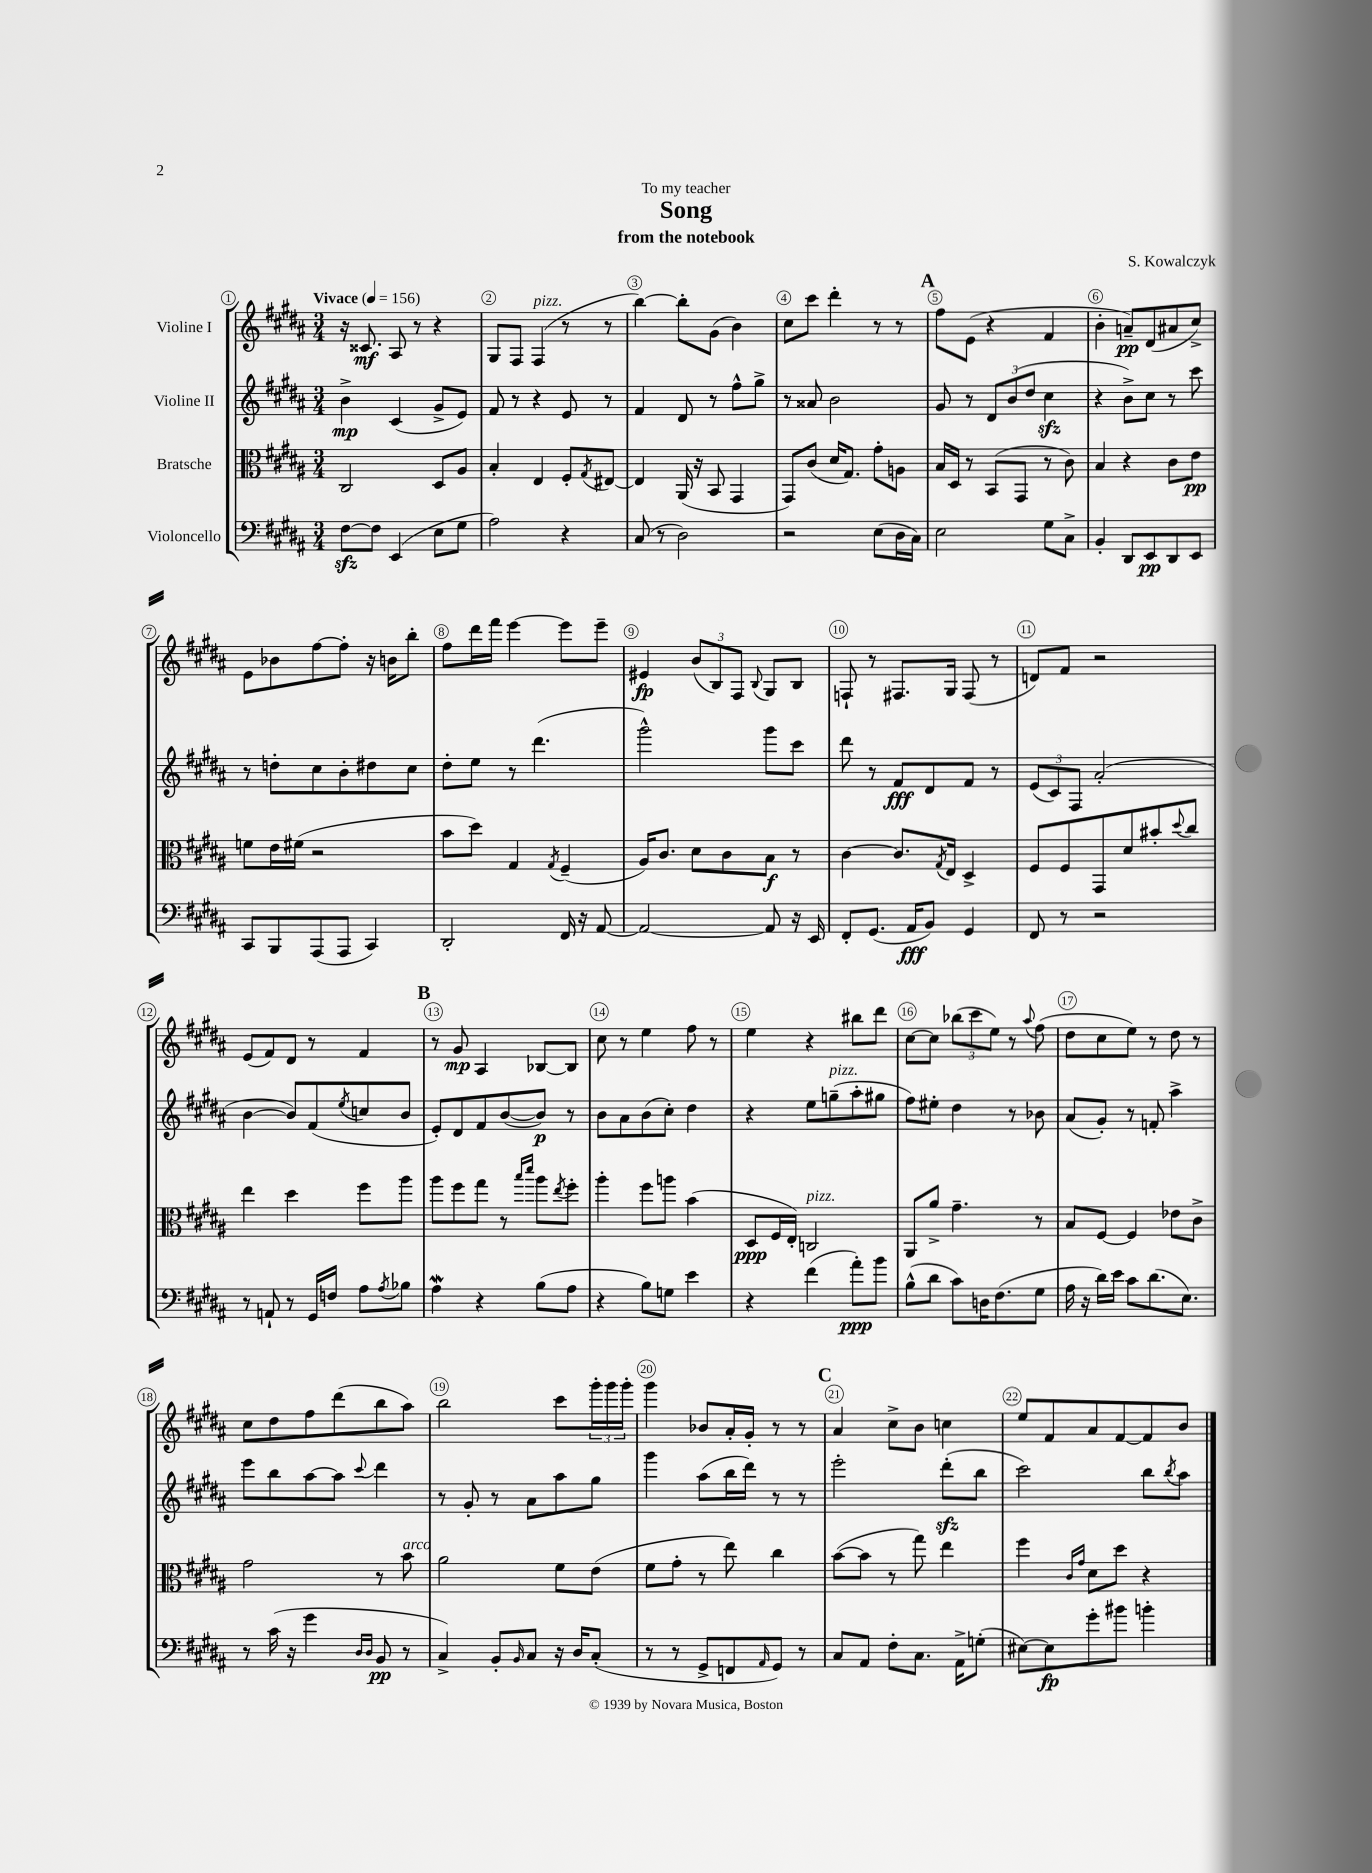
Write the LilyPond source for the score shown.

\header { title = "Song" composer = "S. Kowalczyk" subtitle = "from the notebook" dedication = "To my teacher" }
<<
\new StaffGroup <<
\new Staff = "s0" \with { instrumentName = "Violine I" } {
    \clef treble \key b \major \numericTimeSignature \time 3/4 \tempo "Vivace" 4 = 156
    r16 cisis'8.\mf ais8 r8 r4 |
    gis8 fis8 fis4^\markup { \italic "pizz." }( r8 r8 |
    b''4~) b''8-. gis'8( b'4) |
    cis''8 cis'''8 dis'''4-. r8 r8 |
    \mark \markup { \bold "A" } fis''8 e'8( r4 fis'4 |
    b'4-. a'8--\pp) dis'8( ais'8 cis''8->) |
    e'8 bes'8 fis''8~ fis''8-. r16 b'16 b''8-. |
    fis''8 dis'''16 fis'''16 e'''4~ e'''8 e'''8-- |
    eis'4\fp \tuplet 3/2 { b'8( b8) fis8 } \appoggiatura { b8 } gis8 b8 |
    f8-! r8 fis8. gis16 fis8( r8 |
    d'8) fis'8 r2 |
    e'8( fis'8) dis'8 r8 fis'4 |
    \mark \markup { \bold "B" } r8 gis'8\mp ais4 bes8~ bes8 |
    cis''8 r8 e''4 fis''8 r8 |
    e''4 r4 bis''8 dis'''8 |
    cis''8~ cis''8 \tuplet 3/2 { bes''8( cis'''8 e''8) } r8 \appoggiatura { ais''8 } fis''8( |
    dis''8 cis''8 e''8) r8 dis''8 r8 |
    cis''8 dis''8 fis''8 dis'''8( b''8 ais''8) |
    b''2 cis'''8 \tuplet 3/2 { gis'''16-. gis'''16 gis'''16-. } |
    gis'''4 bes'8 ais'16-. gis'16-. r8 r8 |
    \mark \markup { \bold "C" } ais'4 cis''8-> b'8 c''4 |
    e''8 fis'8 ais'8 fis'8~ fis'8 b'8 \bar "|." |
}
\new Staff = "s1" \with { instrumentName = "Violine II" } {
    \clef treble \key b \major \numericTimeSignature \time 3/4
    b'4->\mp cis'4( gis'8-> e'8) |
    fis'8 r8 r4 e'8 r8 |
    fis'4 dis'8 r8 fis''8-^ gis''8-> |
    r8 aisis'8 b'2 |
    \mark \markup { \bold "A" } gis'8 r8 \tuplet 3/2 { dis'8 b'8( dis''8 } cis''4\sfz |
    r4 b'8->) cis''8 r8 cis'''8 |
    r8 d''8-. cis''8 b'8-. dis''8 cis''8 |
    dis''8-. e''8 r8 dis'''4.( |
    gis'''2-^) gis'''8 cis'''8 |
    dis'''8 r8 fis'8\fff dis'8 fis'8 r8 |
    \tuplet 3/2 { e'8( cis'8) fis8 } ais'2-.( |
    b'4~ b'8) fis'8( \acciaccatura { e''8 } c''8 b'8 |
    \mark \markup { \bold "B" } e'8-.) dis'8 fis'8 b'8~( b'8\p) r8 |
    b'8 ais'8 b'8( cis''8-.) dis''4 |
    r4 e''8 g''8--^\markup { \italic "pizz." }( ais''8-. gis''8 |
    fis''8) eis''8-. dis''4 r8 bes'8 |
    ais'8( gis'8-.) r8 f'8-. ais''4-> |
    e'''8 b''8 ais''8~ ais''8 \appoggiatura { cis'''8 } dis'''4 |
    r8 gis'8-. r8 ais'8 ais''8 gis''8 |
    gis'''4 ais''8( b''16 dis'''16) r8 r8 |
    \mark \markup { \bold "C" } e'''2-. dis'''8-.\sfz( b''8 |
    cis'''2) b''8 \acciaccatura { b''8 } ais''8 \bar "|." |
}
\new Staff = "s2" \with { instrumentName = "Bratsche" } {
    \clef alto \key b \major \numericTimeSignature \time 3/4
    cis2 dis8 ais8 |
    b4-. e4 fis8-. \acciaccatura { gis8 } eis8~ |
    eis4 ais,16( r16 b,8 gis,4 |
    gis,8) cis'8( dis'16 gis8.) gis'8-. a8 |
    \mark \markup { \bold "A" } b16 dis16 r8 b,8( gis,8 r8 cis'8) |
    b4 r4 cis'8 e'8\pp |
    f'8 e'16 fis'16( r2 |
    b'8 dis''8) gis4 \acciaccatura { gis8 } fis4--( |
    ais16) cis'8. dis'8 cis'8 b8\f r8 |
    cis'4~ cis'8. \acciaccatura { gis8 } e16 dis4-> |
    fis8 fis8 gis,8 dis'8 bis'8-. \appoggiatura { dis''8 } cis''8 |
    e''4 dis''4 fis''8 ais''8 |
    \mark \markup { \bold "B" } ais''8 fis''8 gis''8 r8 \grace { b''16 dis'''16 } ais''8 \acciaccatura { e''8 } fis''8-. |
    ais''4-. fis''8 a''8 b'4( |
    dis8\ppp fis16 e16-.) c2^\markup { \italic "pizz." } |
    ais,8 ais'8-> gis'4.-- r8 |
    b8 fis8~ fis4 ees'8 cis'8-> |
    gis'2 r8 b'8^\markup { \italic "arco" } |
    ais'2 fis'8 e'8( |
    fis'8 gis'8-. r8 e''8) cis''4 |
    \mark \markup { \bold "C" } b'8~( b'8 r8 gis''8) e''4 |
    fis''4 \grace { cis'16 gis'16 } dis'8 dis''8 r4 \bar "|." |
}
\new Staff = "s3" \with { instrumentName = "Violoncello" } {
    \clef bass \key b \major \numericTimeSignature \time 3/4
    fis8~\sfz fis8 e,4( e8 gis8 |
    ais2) r4 |
    cis8( r8 dis2) |
    r2 e8( dis16 cis16) |
    \mark \markup { \bold "A" } e2 gis8 cis8-> |
    b,4-. dis,8 e,8\pp dis,8 e,8 |
    cis,8 b,,8 ais,,8( ais,,8 cis,4) |
    dis,2-. fis,16 r16 ais,8~ |
    ais,2~ ais,8 r16 e,16 |
    fis,8-. gis,8.( ais,16\fff b,8) gis,4 |
    fis,8 r8 r2 |
    r8 a,8-! r8 gis,16 f16 ais8 \acciaccatura { ais8 } bes8 |
    \mark \markup { \bold "B" } ais4\mordent r4 b8( ais8 |
    r4 b8) g8 e'4 |
    r4 fis'4( ais'8-.\ppp) b'8 |
    b8-^( dis'8 cis'8) d16 fis8.( gis8 |
    ais16 r16 dis'16) e'16 cis'8 dis'8.( e8.) |
    r8 cis'16( r16 gis'4 \grace { dis16 dis16 } b,8\pp r8 |
    cis4->) b,8-. \grace { b,16 } cis8 r16 dis16 cis8-.( |
    r8 r8 gis,8-> f,8 \grace { ais,16 } gis,8) r8 |
    \mark \markup { \bold "C" } cis8 ais,8 fis8-. cis8. ais,16-> g8-.( |
    eis8~) eis8\fp gis'8-. bis'8 b'4-. \bar "|." |
}
>>
>>
\layout { \context { \Score \override BarNumber.break-visibility = ##(#f #t #t) barNumberVisibility = #all-bar-numbers-visible \override BarNumber.stencil = #(make-stencil-circler 0.1 0.3 ly:text-interface::print) } }
